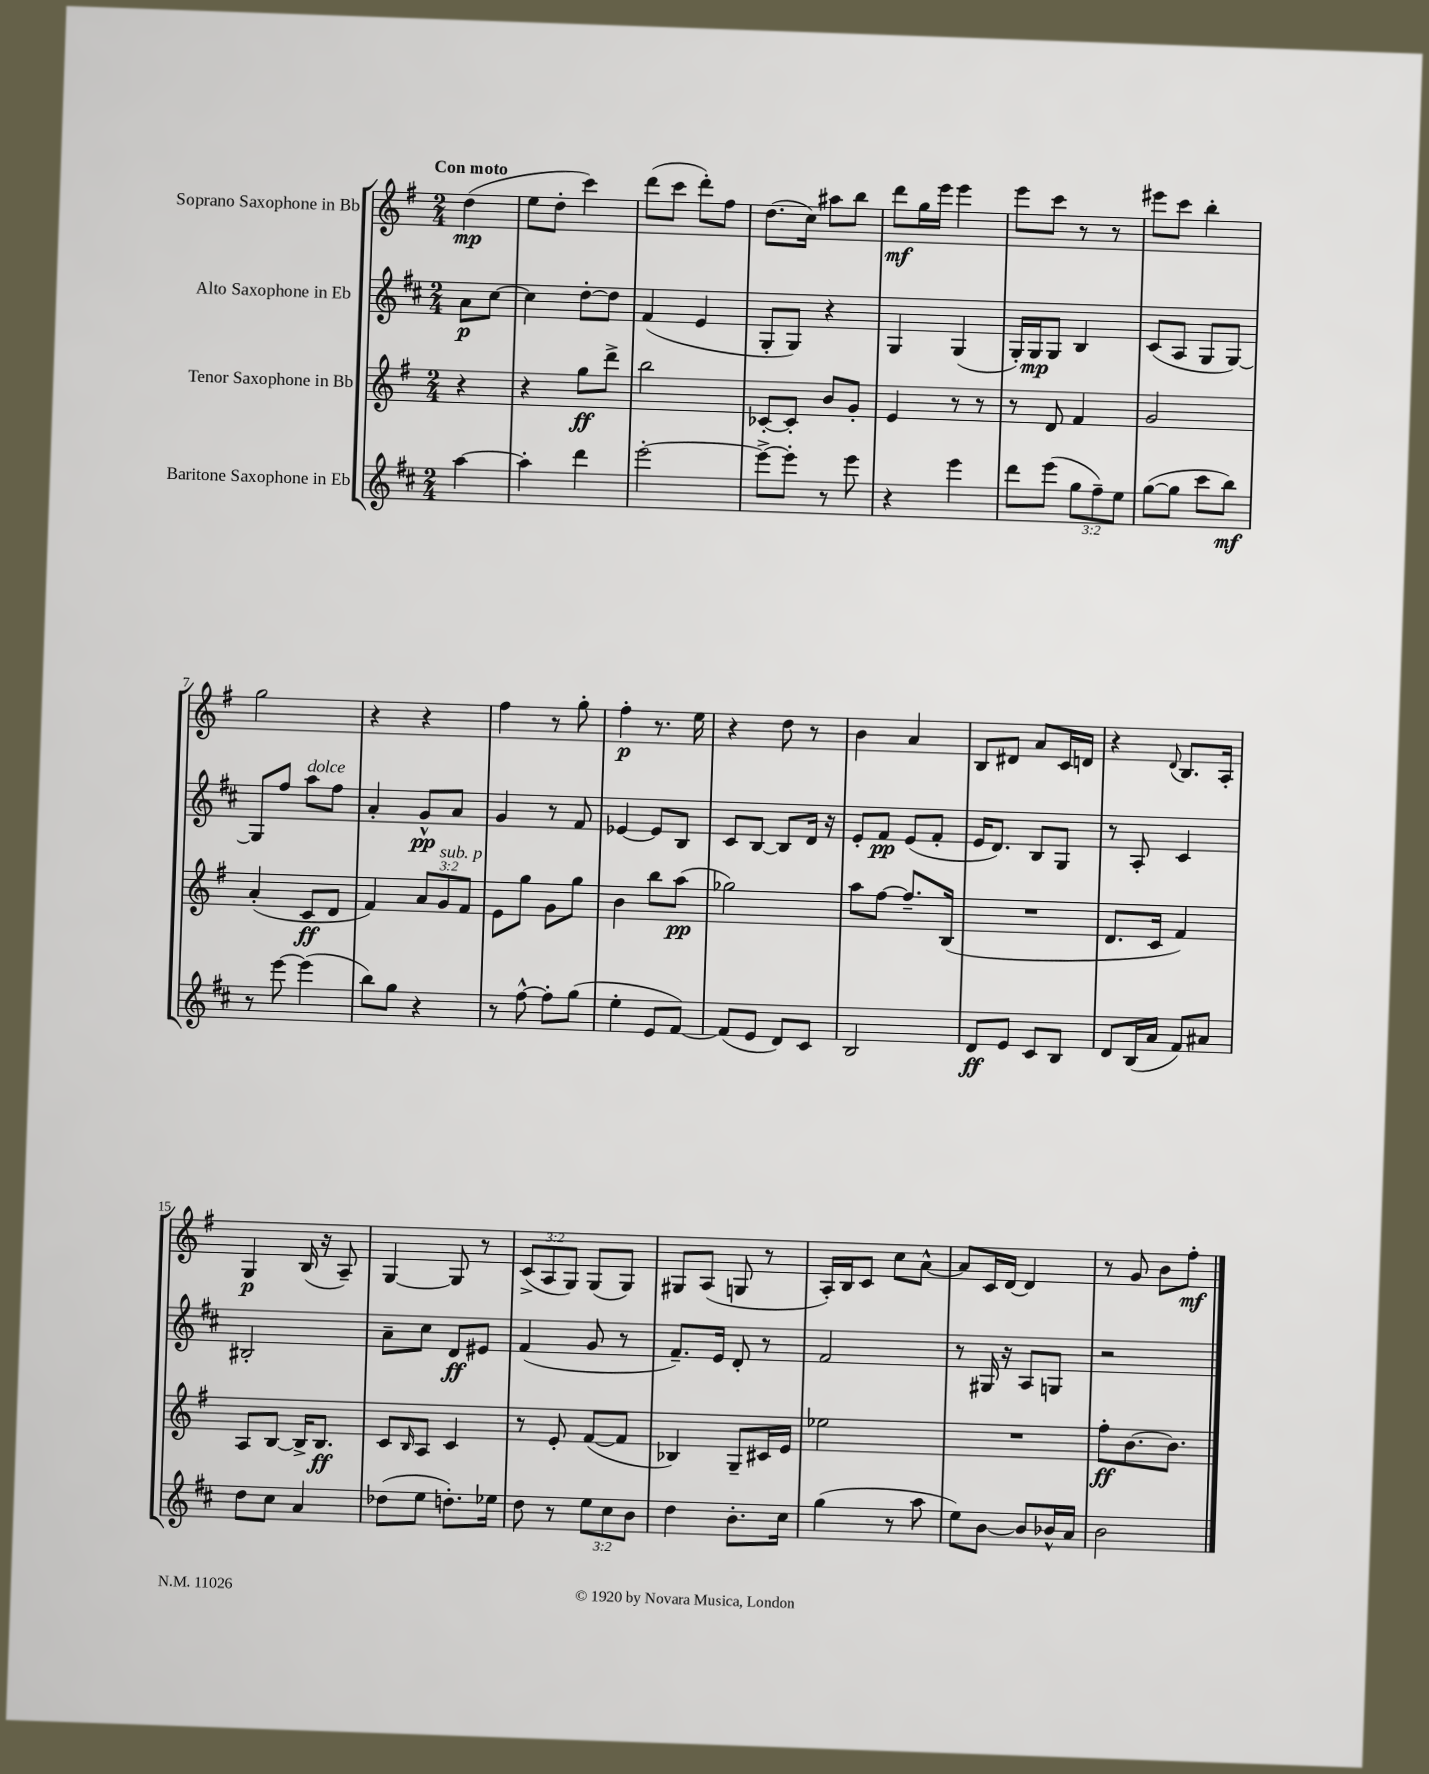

**kern	**kern	**kern	**kern
*staff4	*staff3	*staff2	*staff1
*clefG2	*clefG2	*clefG2	*clefG2
*k[f#c#]	*k[f#]	*k[f#c#]	*k[f#]
*M2/4	*M2/4	*M2/4	*M2/4
[4aa\	4r	8a\L	(4dd\
.	.	[8cc#\J	.
=	=	=	=
4aa'\]	4r	4cc#\]	8ee\L
.	.	.	8dd'\J
4ddd\	8gg\L	[8dd'\L	4ccc\)
.	8ddd^\J	8dd\]J	.
=	=	=	=
[2eee'\	2bb\	(4f#/	(8ddd\L
.	.	.	8ccc\J
.	.	4e/	8ddd'\L)
.	.	.	8ff#\J
=	=	=	=
8eee^\_L	[8c-'/L	8G'/L	(8.dd\L
8eee'\]J	8c-'/]J	8G/J)	.
.	.	.	16cc\Jk)
8r	8b/L	4r	8aa#\L
8eee\	8g'/J	.	8bb\J
=	=	=	=
4r	4e/	4G/	8ddd\L
.	.	.	16gg\L
.	.	.	16eee\JJ
4eee\	8r	(4G/	4eee\
.	8r	.	.
=	=	=	=
8ddd\L	8r	16G'/LL)	8eee\L
.	.	16G/J	.
(8eee\J	8d/	8G/J	8ccc\J
12gg\L	4f#/	4B/	8r
12ff#~\)	.	.	.
.	.	.	8r
12ee\J	.	.	.
=	=	=	=
([8gg\L	2g/	(8c#/L	8eee#\L
8gg\]J	.	8A/J	8ccc\J
8ccc#\L	.	8G/L	4bb'\
8bb\J)	.	[8G/J)	.
=	=	=	=
8r	(4a'/	8G/]L	2gg\
[8eee\	.	8ff#/J	.
(4eee\]	8c/L	8aa\L	.
.	8d/J	8ff#\J	.
=	=	=	=
8bb\L)	4f#/)	4a'/	4r
8gg\J	.	.	.
4r	12a/L	8g^^/L	4r
.	12g/	.	.
.	.	8a/J	.
.	12f#/J	.	.
=	=	=	=
8r	8e\L	4g/	4ff#\
[8ff#^^\	8gg\J	.	.
8ff#'\]L	8g\L	8r	8r
(8gg\J	8gg\J	8f#/	8gg'\
=	=	=	=
4ee'\	4b\	[4e-/	4ff#'\
8e/L	8bb\L	8e-/]L	8.r
[8f#/J)	(8aa\J	8B/J	.
.	.	.	16ee\
=	=	=	=
(8f#/]L	2gg-\)	8c#/L	4r
8e/J	.	[8B/J	.
8d/L)	.	8B/]L	8dd\
8c#/J	.	16d/Jk	8r
.	.	16r	.
=	=	=	=
2B/	8aa\L	8e'/L	4b\
.	[8ff#\J	8f#/J	.
.	8.ff#~/]L	(8e/L	4a/
.	.	8f#'/J	.
.	(16B/Jk	.	.
=	=	=	=
8d/L	2r	16e/LK	8B/L
.	.	8.d/J)	.
8e/J	.	.	8d#/J
8c#/L	.	8B/L	8a/L
8B/J	.	8G/J	16c/L
.	.	.	16d/JJ
=	=	=	=
8d/L	8.d/L	8r	4r
(16B/L	.	8A'/	.
16a/JJ	16c/Jk	.	.
.	.	.	8qqd/
8f#/L)	4f#/)	4c#/	8.B/L
8a#/J	.	.	.
.	.	.	16A'/Jk
=	=	=	=
8dd\L	8A/L	2B#'/	4G/
8cc#\J	[8B/J	.	.
4a/	16B^/]LK	.	(16B/
.	8.B/J	.	16r
.	.	.	8A~/)
=	=	=	=
(8dd-\L	8c/L	8a~\L	[4G/
.	16qqB/	.	.
8ee\J	8A/J	8cc#\J	.
8.dd'\L)	4c/	8d/L	8G/]
.	.	8e#/J	8r
16ee-\Jk	.	.	.
=	=	=	=
8dd\	8r	(4f#/	(12c^/L
.	.	.	12A/
8r	8e'/	.	.
.	.	.	12G/J)
12ee\L	([8f#/L	8g/	(8G/L
12cc#\	.	.	.
.	8f#/]J	8r	8G/J)
12b\J	.	.	.
=	=	=	=
4dd\	4B-/)	8.f#~/L)	8G#/L
.	.	.	(8A/J
.	.	16e/Jk	.
8.b'\L	8G~/L	8d'/	8G/
.	16c#/L	8r	8r
16cc#\Jk	16e/JJ	.	.
=	=	=	=
(4gg\	2ee-\	2f#/	16A'/LL)
.	.	.	16B/J
.	.	.	8c/J
8r	.	.	8cc\L
8aa\	.	.	[8a^^\J
=	=	=	=
8ee\L)	2r	8r	8a/]L
[8b\J	.	16G#/	16c/L
.	.	16r	[16d/JJ
8b/]L	.	8A/L	4d/]
16b-^^/L	.	8G/J	.
16a/JJ	.	.	.
=	=	=	=
2b\	8ff#'\L	2r	8r
.	[8.b\	.	8g/
.	.	.	8b\L
.	8.b\]J	.	.
.	.	.	8ff#'\J
==	==	==	==
*-	*-	*-	*-
